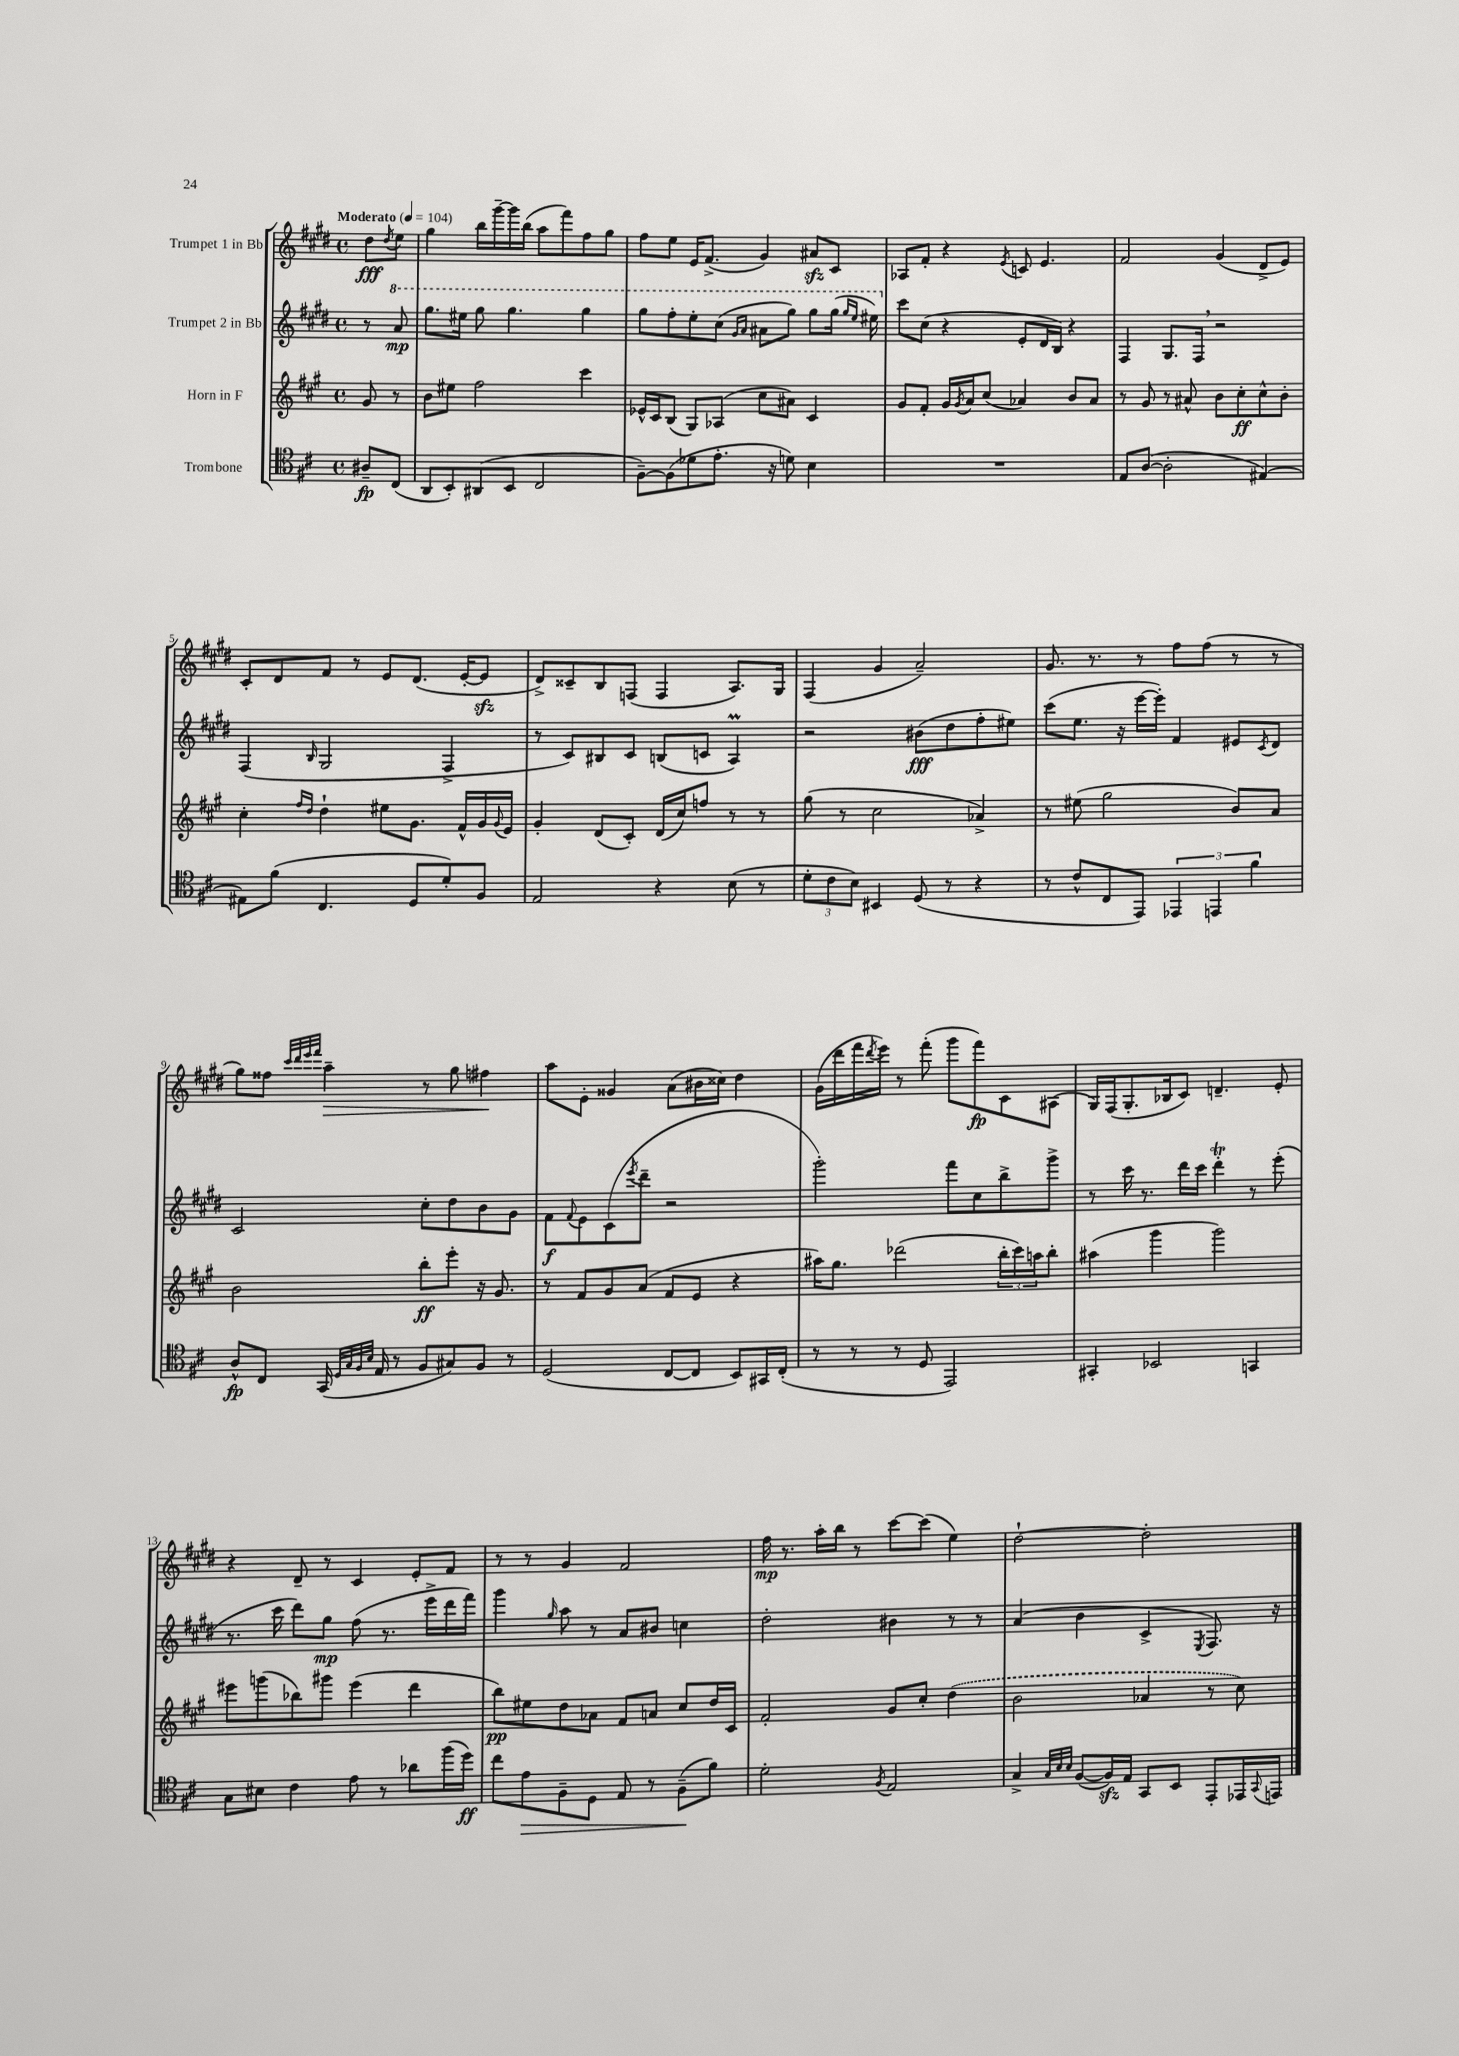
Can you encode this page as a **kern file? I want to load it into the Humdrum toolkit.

**kern	**dynam	**kern	**dynam	**kern	**dynam	**kern	**dynam
*part4	*part4	*part3	*part3	*part2	*part2	*part1	*part1
*staff4	*staff4	*staff3	*staff3	*staff2	*staff2	*staff1	*staff1
*I"Trombone	*	*I"Horn in F	*	*I"Trumpet 2 in Bb	*	*I"Trumpet 1 in Bb	*
*clefC4	*	*clefG2	*	*clefG2	*	*clefG2	*
*k[f#c#]	*	*k[f#c#g#]	*	*k[f#c#g#d#]	*	*k[f#c#g#d#]	*
*M4/4	*	*M4/4	*	*M4/4	*	*M4/4	*
*met(c)	*	*met(c)	*	*met(c)	*	*met(c)	*
*MM104	*	*MM104	*	*MM104	*	*MM104	*
=	=	=	=	=	=	=	=
!	!	!	!	!	!	!LO:TX:a:B:t=Moderato	!
8A#X~/L	fp	8g#/	.	8r	.	8dd#\L	fff
.	.	.	.	.	.	8qdd#/	.
*	*	*	*	*8va	*	*	*
(8C#/J	.	8r	.	8aa/	mp	8ee\J	.
=1	=1	=1	=1	=1	=1	=1	=1
8AA/L	.	8b\L	.	8.ggg#\L	.	4gg#\	.
8BB'/)	.	8ee#X\J	.	.	.	.	.
.	.	.	.	16eee#X\Jk	.	.	.
(8AA#X/	.	2ff#\	.	8ggg#\	.	16bb\LL	.
.	.	.	.	.	.	[16ggg#~\	.
8BB/J	.	.	.	4.ggg#\	.	16ggg#\]	.
.	.	.	.	.	.	(16bb\JJ	.
2C#/	.	.	.	.	.	8aa\L	.
.	.	.	.	.	.	8fff#\)	.
.	.	4ccc#\	.	4ggg#\	.	8ff#\	.
.	.	.	.	.	.	8gg#\J	.
=2	=2	=2	=2	=2	=2	=2	=2
[8F#~\L)	.	16e-X^^/LL	.	8ggg#\L	.	8ff#\L	.
.	.	16c#/J	.	.	.	.	.
(8F#\]	.	(8B/J	.	8fff#'\	.	8ee\J	.
8d-X\	.	8G#/L)	.	8eee'\	.	16e/KL	.
.	.	.	.	.	.	(8.f#^/J	.
8.e'\J	.	(8A-X/J	.	(8ccc#\J	.	.	.
.	.	.	.	16qqgg#/LL	.	.	.
.	.	.	.	16qqaa/JJ	.	.	.
.	.	8cc#\L	.	8aa#X\L	.	4g#/)	.
16r	.	.	.	.	.	.	.
8dn\)	.	8a#X\J)	.	8ggg#\J)	.	.	.
4B\	.	4c#/	.	8ggg#\L	.	8a#Xzz/L	.
.	.	.	.	(16ggg#\Jk	.	8c#/J	.
.	.	.	.	16qqggg#/LL	.	.	.
.	.	.	.	16qqeee/JJ	.	.	.
.	.	.	.	16eee#X\)	.	.	.
=3	=3	=3	=3	=3	=3	=3	=3
*	*	*	*	*X8va	*	*	*
1r	.	8g#/L	.	8ccc#\L	.	8A-X/L	.
.	.	8f#'/J	.	(8cc#\J	.	8f#'/J	.
.	.	16g#/LL	.	4r	.	4r	.
.	.	8qg#/	.	.	.	.	.
.	.	16a/J	.	.	.	.	.
.	.	(8cc#/J	.	.	.	.	.
.	.	.	.	.	.	8qe/	.
.	.	4a-X/)	.	8e'/L	.	8cn/	.
.	.	.	.	16d#/L	.	4.e/	.
.	.	.	.	16B/JJ)	.	.	.
.	.	8b/L	.	4r	.	.	.
.	.	8a-/J	.	.	.	.	.
=4	=4	=4	=4	=4	=4	=4	=4
8E/L	.	8r	.	4F#/	.	2f#/	.
([8A/J	.	8g#/	.	.	.	.	.
2A'\]	.	8r	.	8.G#/L	.	.	.
.	.	8a#X^^/	.	.	.	.	.
.	.	.	.	16F#,/Jk	.	.	.
.	.	8b\L	.	2r	.	(4g#/	.
.	.	8cc#'\	ff	.	.	.	.
[4E#X/)	.	8cc#^^\	.	.	.	8d#^/L	.
.	.	8b'\J	.	.	.	8e/J)	.
!!LO:LB:g=z
=5	=5	=5	=5	=5	=5	=5	=5
8E#X\L]	.	4cc#'\	.	(4F#/	.	8c#'/L	.
(8f#\J	.	.	.	.	.	8d#/	.
.	.	16qqff#/LL	.	.	.	.	.
.	.	16qqdd/JJ	.	16qqB/	.	.	.
4.C#/	.	4dd`\	.	2G#/	.	8f#/J	.
.	.	.	.	.	.	8r	.
.	.	8ee#X\L	.	.	.	8e/L	.
8D/L	.	8.g#\J	.	.	.	(8.d#/J	.
8d'/)	.	.	.	4F#^/	.	.	.
.	.	16f#^^/LL	.	.	.	[16e'/KL	.
8F#/J	.	16g#/	.	.	.	8ezz/J]	.
.	.	8qqg#/	.	.	.	.	.
.	.	16e/JJ	.	.	.	.	.
=6	=6	=6	=6	=6	=6	=6	=6
2E/	.	4g#'/	.	8r	.	8d#^/L)	.
.	.	.	.	8c#/L)	.	8c##X~/	.
.	.	(8d/L	.	8B#X/	.	8B/	.
.	.	8c#'/J)	.	8c#/J	.	(8Fn/J	.
4r	.	(16d/LL	.	(8Bn/L	.	4F/	.
.	.	16cc#/J)	.	.	.	.	.
.	.	8ffn/J	.	8cn/J	.	.	.
(8B\	.	8r	.	4AM/)	.	8.A/L)	.
8r	.	8r	.	.	.	.	.
.	.	.	.	.	.	16G#/Jk	.
=7	=7	=7	=7	=7	=7	=7	=7
12d'\L	.	(8gg#\	.	2r	.	(4F#/	.
12c#\	.	.	.	.	.	.	.
.	.	8r	.	.	.	.	.
12B\J)	.	.	.	.	.	.	.
4BB#X/	.	2cc#\	.	.	.	4g#/	.
(8D/	.	.	.	(8b#X\L	fff	2a~/)	.
8r	.	.	.	8dd#\	.	.	.
4r	.	4a-X^/)	.	8ff#'\	.	.	.
.	.	.	.	8ee#X\J)	.	.	.
=8	=8	=8	=8	=8	=8	=8	=8
8r	.	8r	.	(8ccc#\L	.	8.g#/	.
8c#^^/L	.	(8ee#X\	.	8.ee\J	.	.	.
.	.	.	.	.	.	8.r	.
8C#/	.	2gg#\	.	.	.	.	.
.	.	.	.	16r	.	.	.
8EE/J)	.	.	.	[16eee\LL	.	8r	.
.	.	.	.	16eee'\JJ])	.	.	.
6EE-X/	.	.	.	4f#/	.	8ff#\L	.
.	.	.	.	.	.	(8ff#\J	.
6EEn/	.	.	.	.	.	.	.
.	.	8b/L)	.	8e#X/L	.	8r	.
6f#\	.	.	.	.	.	.	.
.	.	.	.	8qc#/	.	.	.
.	.	8a/J	.	8d#/J	.	8r	.
!!LO:LB:g=z
=9	=9	=9	=9	=9	=9	=9	=9
8A^^/L	fp	2b\	.	2c#/	.	8gg#\L)	.
8C#/J	.	.	.	.	.	8ff##X\J	.
.	.	.	.	.	.	32qqccc#/LLL	.
.	.	.	.	.	.	32qqddd#/	.
.	.	.	.	.	.	32qqeee/	.
.	.	.	.	.	.	32qqfff#/JJJ	.
!	!	!	!	!	!	!	!LO:HP:b
(16GG/	.	.	.	.	.	4aa~\	>
32qqD/LLL	.	.	.	.	.	.	.
32qqG/	.	.	.	.	.	.	.
32qqF#/	.	.	.	.	.	.	.
32qqB/JJJ	.	.	.	.	.	.	.
16E/	.	.	.	.	.	.	.
8r	.	.	.	.	.	.	.
8F#/L	.	8bb'\L	ff	8cc#'\L	.	8r	.
8G#X/)	.	8eee'\J	.	8dd#\	.	8gg#\	.
8F#/J	.	16r	.	8b\	.	4ff#X\	.
.	.	8.g#/	.	.	.	.	.
8r	.	.	.	8g#\J	.	.	.
.	.	.	.	.	.	.	]
=10	=10	=10	=10	=10	=10	=10	=10
(2D/	.	8r	.	8f#\L	f	8aa\L	.
.	.	.	.	8qqf#/	.	.	.
.	.	8f#/L	.	8e\	.	8e'\J	.
.	.	8g#/	.	(8c#\	.	4g##X/	.
.	.	.	.	8qeee/	.	.	.
.	.	(8a/J	.	8ddd#~\J	.	.	.
[8C#/L	.	8f#/L	.	2r	.	(8a\L	.
8C#/J]	.	8e/J	.	.	.	16b#X\L	.
.	.	.	.	.	.	16cc##X\JJ)	.
8BB/L)	.	4r	.	.	.	4dd#\	.
16GG#X/L	.	.	.	.	.	.	.
(16C#'/JJ	.	.	.	.	.	.	.
=11	=11	=11	=11	=11	=11	=11	=11
8r	.	16aa#X\KL)	.	2ggg#'\)	.	(16g#\LL	.
.	.	8.gg#\J	.	.	.	16ddd#\	.
8r	.	.	.	.	.	16fff#\	.
.	.	.	.	.	.	8qddd#/	.
.	.	.	.	.	.	16eee\JJ)	.
8r	.	(2ddd-X\	.	.	.	8r	.
8D/	.	.	.	.	.	(8fff#'\	.
2EE/)	.	.	.	8fff#\L	.	8ggg#\L	.
.	.	.	.	8cc#\	.	8fff#\)	fp
.	.	24bb'\LL	.	8bb^\	.	8c#\	.
.	.	24ccc#\)	.	.	.	.	.
.	.	24aan\J	.	.	.	.	.
.	.	8bb'\J	.	8ggg#^\J	.	(8A#X\J	.
=12	=12	=12	=12	=12	=12	=12	=12
4GG#X'/	.	(4aa#X\	.	8r	.	16G#/LL)	.
.	.	.	.	.	.	(16F#/J	.
.	.	.	.	16ccc#\	.	8.G#'/	.
.	.	.	.	8.r	.	.	.
2BB-X/	.	4ggg#\	.	.	.	.	.
.	.	.	.	.	.	16B-X/k	.
.	.	.	.	16ddd#\LL	.	8c#/J)	.
.	.	.	.	16ccc#\JJ	.	.	.
.	.	2ggg#\)	.	4ddd#t'\	.	4.dn~/	.
4GGn/	.	.	.	8r	.	.	.
.	.	.	.	(8eee'\	.	8e'/	.
!!LO:LB:g=z
=13	=13	=13	=13	=13	=13	=13	=13
8G\L	.	8eee#X\L	.	8.r	.	4r	.
8B#X\J	.	(8gggn\	.	.	.	.	.
.	.	.	.	16ccc#\	.	.	.
4c#\	.	8bb-X\)	.	8ddd#\L)	.	8d#~/	.
.	.	8ggg#X\J	.	8gg#\J	mp	8r	.
8e\	.	(4eee#\	.	(8ff#\	.	4c#/	.
8r	.	.	.	8.r	.	.	.
8a-X\L	.	4ddd\	.	.	.	8e'/L	.
.	.	.	.	16eee^\LL	.	.	.
(16ff#\L	.	.	.	16ddd#\	.	8f#/J	.
16dd\JJ)	ff	.	.	16fff#\JJ)	.	.	.
=14	=14	=14	=14	=14	=14	=14	=14
8cc#\L	.	8bb\L)	pp	4ggg#\	.	8r	.
!	!LO:HP:b	!	!	!	!	!	!
8e\	>	8ee#X\	.	.	.	8r	.
.	.	.	.	16qqgg#/	.	.	.
8F#~\	.	8dd\	.	8aa\	.	4g#/	.
8D\J	.	8a-X\J	.	8r	.	.	.
8E/	.	8f#/L	.	8a/L	.	2f#/	.
8r	.	8an/J	.	8b#X/J	.	.	.
(8F#~\L	.	8cc#/L	.	4ccn\	.	.	.
8f#\J)	]	16dd/L	.	.	.	.	.
.	.	16c#/JJ	.	.	.	.	.
=15	=15	=15	=15	=15	=15	=15	=15
2d'\	.	2f#'/	.	2dd#'\	.	16ff#\	mp
.	.	.	.	.	.	8.r	.
.	.	.	.	.	.	16aa'\LL	.
.	.	.	.	.	.	16bb\JJ	.
.	.	.	.	.	.	8r	.
8qF#/	.	.	.	.	.	.	.
2E/	.	8g#/L	.	4b#X\	.	[8ccc#\L	.
.	.	8cc#'/J	.	.	.	(8ccc#\J]	.
.	.	(4dd\	.	8r	.	4ee\)	.
.	.	.	.	8r	.	.	.
=16	=16	=16	=16	=16	=16	=16	=16
4G^/	.	2b\	.	(4a/	.	[2dd#`\	.
32qqG/LLL	.	.	.	.	.	.	.
32qqB/	.	.	.	.	.	.	.
32qqB/JJJ	.	.	.	.	.	.	.
([8F#/L	.	.	.	4b\	.	.	.
16F#zz/L])	.	.	.	.	.	.	.
16E/JJ	.	.	.	.	.	.	.
8GG/L	.	4a-X/	.	4c#^/	.	2dd#'\]	.
8BB/J	.	.	.	.	.	.	.
.	.	.	.	8qE/	.	.	.
8EE'/L	.	8r	.	8.F#/)	.	.	.
16EE-X/L	.	8cc#\)	.	.	.	.	.
8qqGG/	.	.	.	.	.	.	.
16EEn/JJ	.	.	.	16r	.	.	.
==	==	==	==	==	==	==	==
*-	*-	*-	*-	*-	*-	*-	*-
